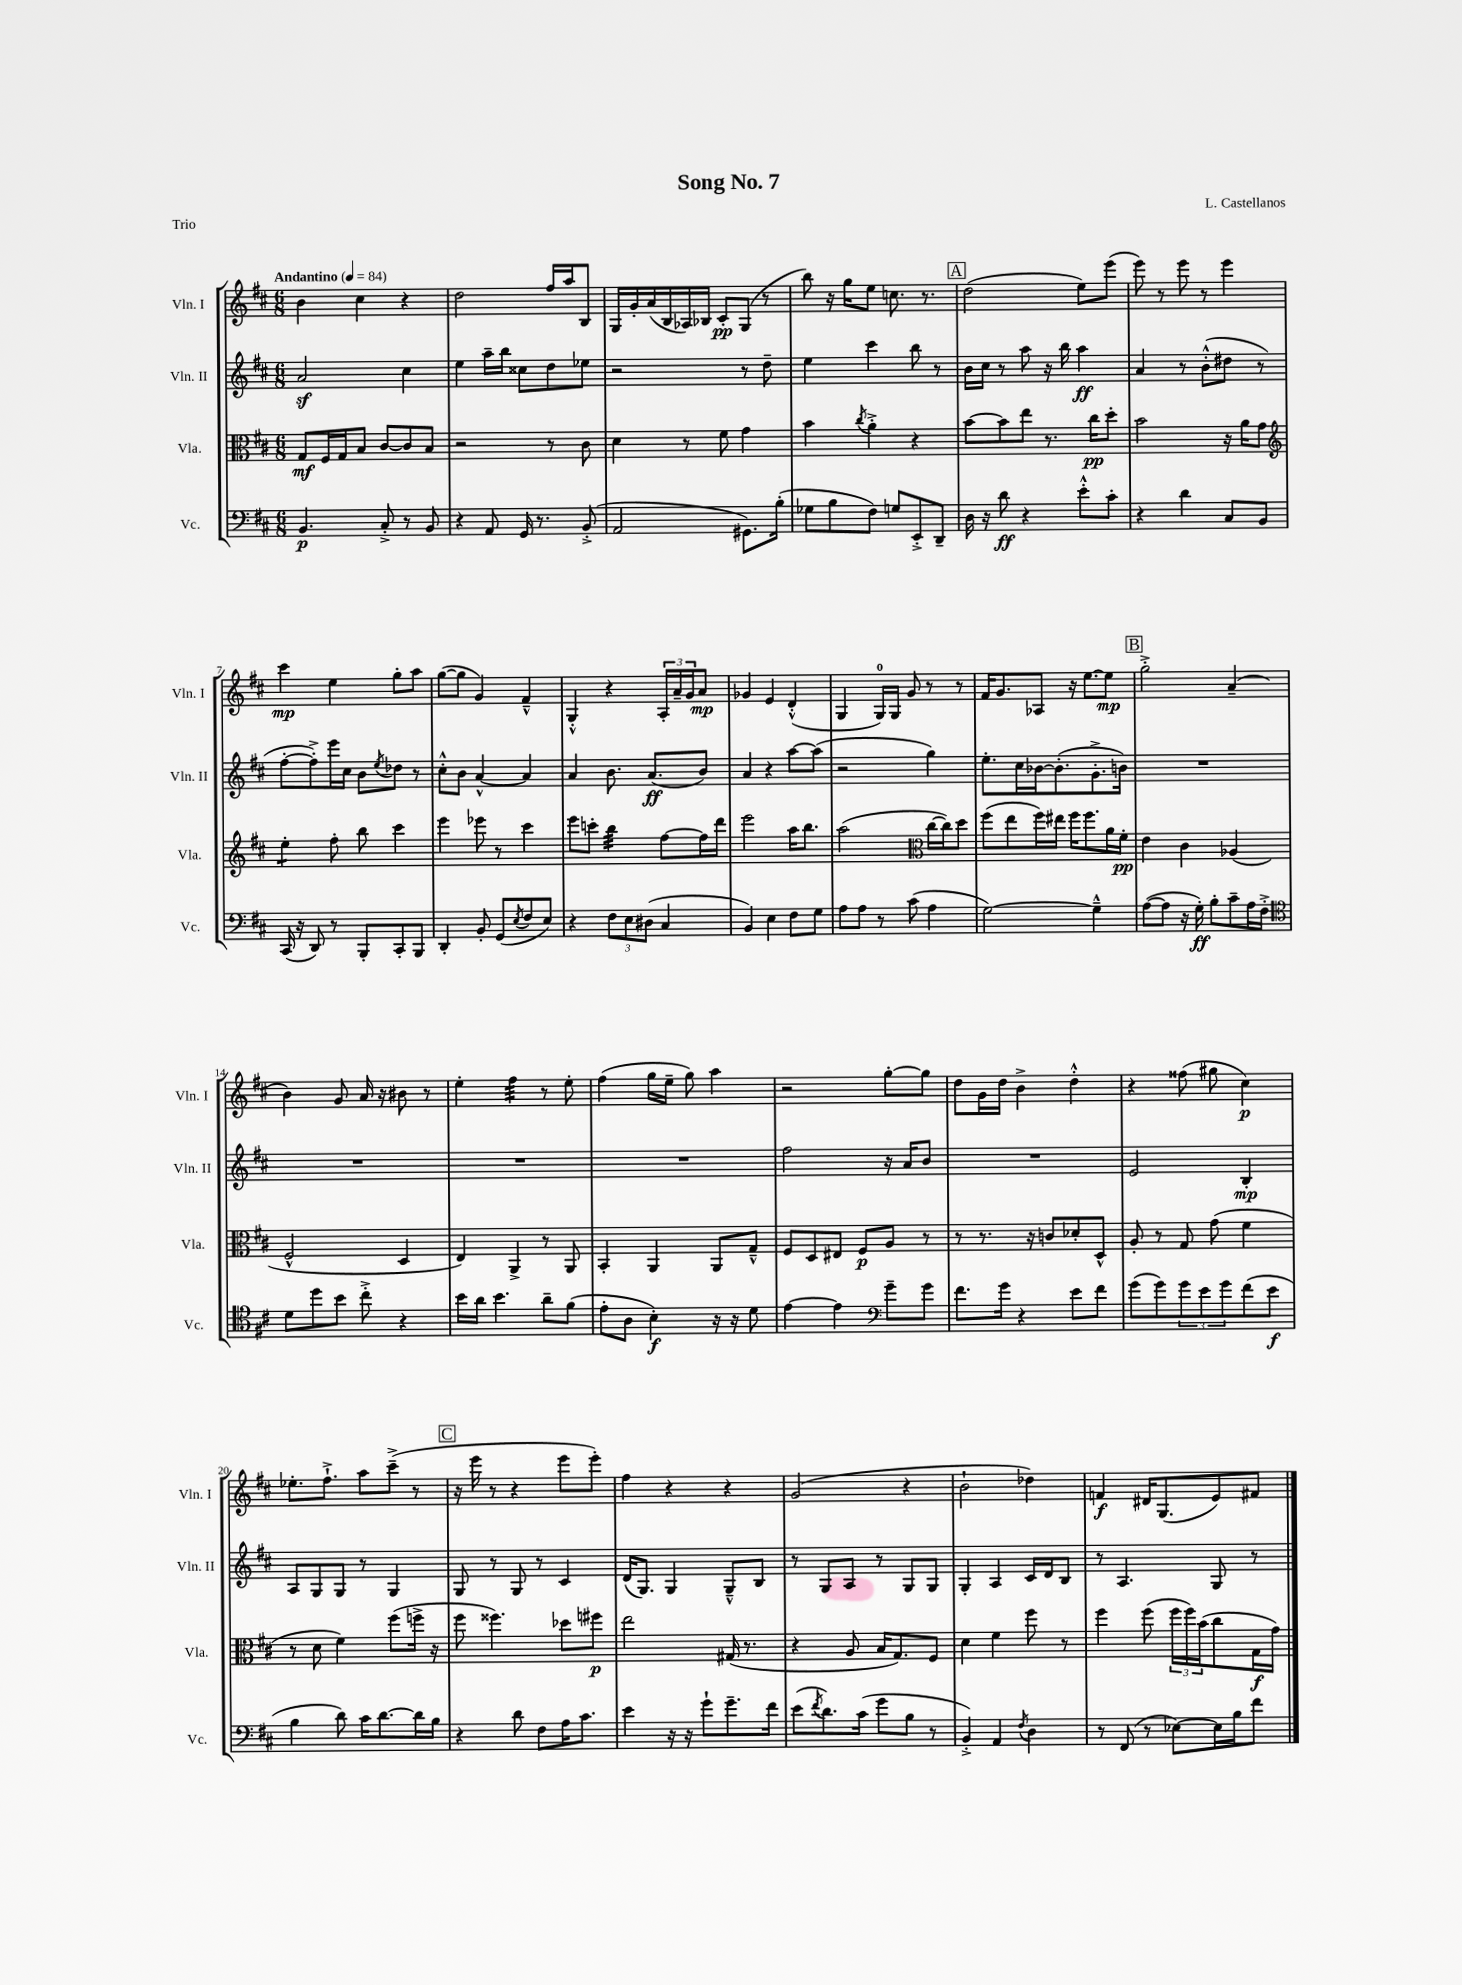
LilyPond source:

\header { title = "Song No. 7" composer = "L. Castellanos" piece = "Trio" }
<<
\new StaffGroup <<
\new Staff = "s0" \with { instrumentName = "Vln. I" shortInstrumentName = "Vln. I" } {
    \clef treble \key d \major \numericTimeSignature \time 6/8 \tempo "Andantino" 4 = 84
    b'4 cis''4 r4 |
    d''2 fis''16 a''16 b8 |
    g16 g'16-. a'16( b16 aes16) bes16 cis'8-.\pp g8( r8 |
    b''8) r16 g''16 e''8 c''8. r8. |
    \mark \markup { \box "A" } d''2( e''8) e'''8( |
    e'''8) r8 e'''8 r8 e'''4 |
    cis'''4\mp e''4 g''8-. a''8 |
    g''8~( g''8 g'4) fis'4---^ |
    g4-.-^ r4 \tuplet 3/2 { a16-. a'16-- g'16 } a'8\mp |
    ges'4 e'4 d'4-.-^( |
    g4 g16-0) g16 g'8 r8 r8 |
    fis'16 g'8. aes8 r16 e''8.~ e''8\mp |
    \mark \markup { \box "B" } g''2-.-> a'4--( |
    b'4) g'8 a'16 r16 bis'8 r8 |
    e''4-. fis''4:32 r8 e''8-. |
    fis''4( g''16 e''16-- g''8) a''4 |
    r2 g''8~-. g''8 |
    d''8 g'16 d''16 b'4-> d''4-.-^ |
    r4 fisis''8( gis''8 cis''4\p) |
    ees''8.-. fis''8.-!-> a''8 cis'''8--->( r8 |
    \mark \markup { \box "C" } r16 e'''16 r8 r4 e'''8 e'''8-.) |
    fis''4 r4 r4 |
    g'2( r4 |
    b'2-! des''4) |
    f'4\f dis'16 g8.( e'8) fis'8 \bar "|." |
}
\new Staff = "s1" \with { instrumentName = "Vln. II" shortInstrumentName = "Vln. II" } {
    \clef treble \key d \major \numericTimeSignature \time 6/8
    a'2\sf cis''4 |
    e''4 a''16-- b''16 cisis''8 d''8 ees''8 |
    r2 r8 d''8-- |
    e''4 cis'''4 b''8 r8 |
    \mark \markup { \box "A" } b'16 cis''16 r8 a''8 r16 b''16 a''4\ff |
    a'4 r8 b'8-.-^( dis''8 r8 |
    fis''8~-. fis''8-.->) e'''16 cis''16 b'8 \acciaccatura { e''8 } des''8 r8 |
    cis''8-.-^ b'8 a'4~-^ a'4 |
    a'4 b'8. a'8.\ff( b'8) |
    a'4 r4 a''8~ a''8( |
    r2 g''4) |
    e''8.-. cis''16 bes'16~ bes'8.-.( g'8.-.-> b'16) |
    \mark \markup { \box "B" } R2. |
    R2. |
    R2. |
    R2. |
    fis''2 r16 a'16 b'8 |
    R2. |
    e'2 b4-.\mp |
    a8 g8 g8 r8 g4 |
    \mark \markup { \box "C" } g8 r8 g8 r8 cis'4 |
    d'16( g8.) g4 g8---^ b8 |
    r8 g8 a8 r8 g8 g8 |
    g4-. a4 cis'16 d'16 b8 |
    r8 a4. g8 r8 \bar "|." |
}
\new Staff = "s2" \with { instrumentName = "Vla." shortInstrumentName = "Vla." } {
    \clef alto \key d \major \numericTimeSignature \time 6/8
    g8\mf fis16 g16 b8 cis'8~ cis'8 b8 |
    r2 r8 cis'8 |
    d'4 r8 fis'8 g'4 |
    b'4 \acciaccatura { cis''8 } a'4-.-> r4 |
    \mark \markup { \box "A" } b'8~ b'8 e''8 r8. cis''16\pp d''8-. |
    b'2 r16 a'16 g'8 |
    \clef treble e''4:8-. fis''8-. b''8 cis'''4 |
    e'''4 ees'''8 r8 cis'''4 |
    e'''8 c'''8-. b''4:32 fis''8~ fis''16 d'''16 |
    e'''2 a''16 b''8. |
    a''2( \clef alto cis''16~ cis''16) d''8 |
    fis''8( e''8 fis''16) eis''16 fis''16 fis''8. a'16 fis'16-.\pp |
    \mark \markup { \box "B" } e'4 cis'4 aes4( |
    fis2-^ d4 |
    e4) a,4-> r8 a,8 |
    b,4-. a,4 a,8 g8---^ |
    fis8 d8 eis8 fis8\p a8 r8 |
    r8 r8. r16 c'8 des'8-. d8-^ |
    a8-. r8 g8 g'8( fis'4 |
    r8 d'8 fis'4) fis''8( f''16-> r16 |
    \mark \markup { \box "C" } fis''8 fisis''4.) des''8 fis''8\p |
    e''2 gis16( r8. |
    r4 a8 b16 g8.) fis8 |
    d'4 fis'4 fis''8 r8 |
    fis''4 fis''8( \tuplet 3/2 { fis''16 fis''16) b'16( } cis''8 g16\f g'16) \bar "|." |
}
\new Staff = "s3" \with { instrumentName = "Vc." shortInstrumentName = "Vc." } {
    \clef bass \key d \major \numericTimeSignature \time 6/8
    b,4.\p cis8-.-> r8 b,8 |
    r4 a,8 g,16 r8. b,8-.->( |
    a,2 gis,8.) b16-.( |
    ges8 b8 fis8) g8 e,8-.-> d,8-- |
    \mark \markup { \box "A" } d16 r16 d'8\ff r4 e'8-.-^ cis'8-. |
    r4 d'4 cis8 b,8 |
    cis,16( r16 d,8) r8 b,,8-. cis,8-. b,,8 |
    d,4-. b,8-. g,8( \acciaccatura { e8 } fis8 e8) |
    r4 \tuplet 3/2 { fis8 e8 dis8( } cis4 |
    b,4) e4 fis8 g8 |
    a8 a8 r8 cis'8( a4 |
    g2~) g4---^ |
    \mark \markup { \box "B" } a8~( a8 r16 g16-.\ff) b8-. cis'8-- a16 fis16-.-> |
    \clef tenor d'8 d''8 b'8 cis''8-.-> r4 |
    b'16 a'16 b'4. a'8-- fis'8( |
    e'8-. a8 b4-.\f) r16 r16 d'8 |
    e'4~ e'4 \clef bass g'8-- g'8 |
    fis'8. g'16 r4 e'8 fis'8 |
    g'8( g'8) \tuplet 3/2 { g'8 e'8 g'8 } fis'8( e'8\f |
    b4 d'8) cis'16 d'8.~ d'16 b16 |
    \mark \markup { \box "C" } r4 d'8 fis8 a16 cis'8. |
    e'4 r16 r16 g'8-! g'8.-- fis'16 |
    e'8( \acciaccatura { fis'8 } d'8.) cis'16( g'8 b8 r8 |
    b,4-.->) a,4 \acciaccatura { fis8 } d4 |
    r8 fis,8( r8 ees8~) ees16 b16 fis'8 \bar "|." |
}
>>
>>
